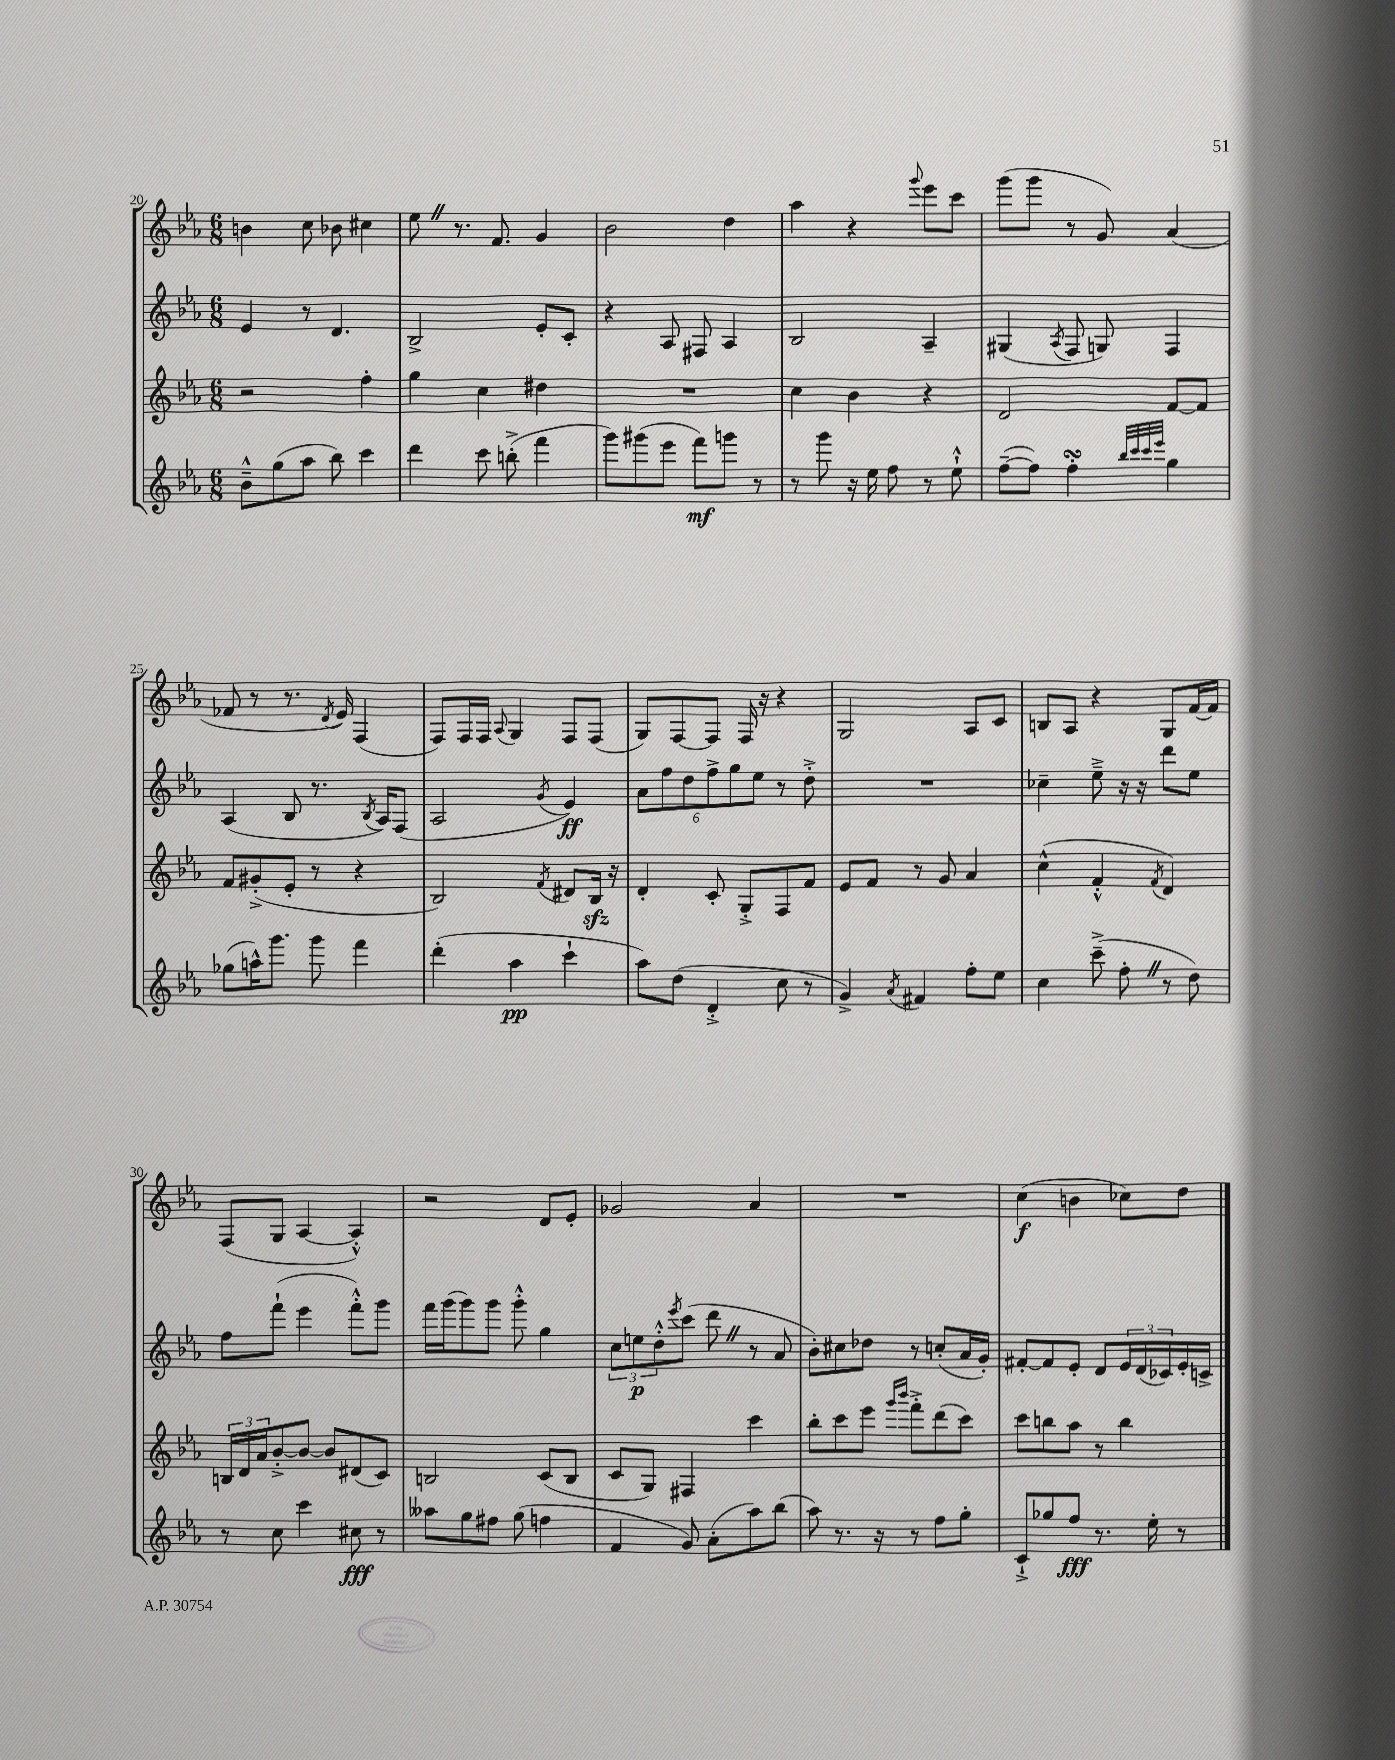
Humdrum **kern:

**kern	**kern	**kern	**kern
*staff4	*staff3	*staff2	*staff1
*clefG2	*clefG2	*clefG2	*clefG2
*k[b-e-a-]	*k[b-e-a-]	*k[b-e-a-]	*k[b-e-a-]
*M6/8	*M6/8	*M6/8	*M6/8
8b-~^^\L	2r	4e-/	4b\
(8gg\	.	.	.
8aa-\J	.	8r	8cc\
8bb-\)	.	4.d/	8b-\
4ccc\	4ff'\	.	4cc#\
=	=	=	=
4ddd\	4gg\	2B-^/	8ee-\
.	.	.	8.r
8ccc\	4cc\	.	.
.	.	.	8.f/
(8bb'^\	.	.	.
4fff\	4dd#\	8e-'/L	4g/
.	.	8c'/J	.
=	=	=	=
8ggg\L)	2.r	4r	2b-\
(8ggg#\	.	.	.
8eee-\J	.	8A-/	.
8fff\L)	.	8F#/	.
8ggg\J	.	4A-/	4dd\
8r	.	.	.
=	=	=	=
8r	4cc\	2B-/	4aa-\
8ggg\	.	.	.
16r	4b-\	.	4r
16ee-\	.	.	.
8ff\	.	.	.
.	.	.	8qqggg/
8r	4r	4A-~/	8eee-\L
8ee-`^^\	.	.	8ccc\J
=	=	=	=
([8ff~\L	2d/	(4G#/	(8ggg\L
8ff\]J)	.	.	8ggg\J
.	.	8qA-/	.
4ff'\	.	8F/	8r
.	.	8G/)	8g/)
32qqbb-/LLL	.	.	.
32qqccc/	.	.	.
32qqccc/	.	.	.
32qqeee-/JJJ	.	.	.
4gg\	[8f/L	4F/	(4a-/
.	8f/]J	.	.
=	=	=	=
(8gg-\L	8f/L	(4A-/	8f-/
16aa^^\K)	(8g#'^/	.	8r
8.ggg\J	.	.	.
.	8e-'/J	8B-/	8.r
8ggg\	8r	8.r	.
.	.	.	8qd/
.	.	.	16e-/)
4fff\	4r	.	(4F/
.	.	8qB-/	.
.	.	16A-/LK)	.
.	.	(8F/J	.
=	=	=	=
(4ddd'\	2B-/)	2A-/	8F/L)
.	.	.	16F/L
.	.	.	16F/JJ
.	.	.	8qqA-/
4aa-\	.	.	4G/
.	8qf/	8qg/	.
4ccc`\	8d#/L	4e-/)	8F/L
.	16B-/Jk	.	(8F/J
.	16r	.	.
=	=	=	=
8aa-\L)	4d'/	12a-\L	8G/L)
.	.	12ff\	.
(8dd\J	.	.	[8F/
.	.	12dd\	.
4d'^/	8c'/	12ff^\	8F/]J
.	.	12gg\	.
.	8G'^/L	.	16F/
.	.	12ee-\J	.
.	.	.	16r
8cc\	8F/	8r	4r
8r	8f/J	8dd'^\	.
=	=	=	=
4g^/)	8e-/L	2.r	2G/
.	8f/J	.	.
8qa-/	.	.	.
4f#/	8r	.	.
.	8g/	.	.
8ff'\L	4a-/	.	8A-/L
8ee-\J	.	.	8c/J
=	=	=	=
4cc\	(4cc^^\	4cc-~\	8B/L
.	.	.	8A-/J
(8ccc~^\	4f'^^/	8ee-~^\	4r
8ff'\	.	16r	.
.	.	16r	.
.	8qf/	.	.
8r	4d/)	8ddd\L	8G/L
8dd\)	.	8ee-\J	[16f/L
.	.	.	16f/]JJ
=	=	=	=
8r	24B/LL	8ff\L	(8F/L
.	24d/	.	.
.	24a-/J	.	.
8cc\	[8b-'^/	(8fff`\J	8G/J
4ccc\	8b-/_J	4eee-\	[4A-/
.	8b-/]L	.	.
8cc#\	(8d#/	8fff'^^\L)	4A-'^^/])
8r	8c/J)	8ggg\J	.
=	=	=	=
8aa--\L	2B/	16fff\LL	2r
.	.	(16ggg\J	.
8gg\	.	8ggg\)	.
8ff#\J	.	8ggg\J	.
(8gg\	.	8ggg'^^\	.
4ff\	(8c/L	4gg\	8d/L
.	8B/J	.	8e-'/J
=	=	=	=
4f/	8c/L	12cc\L	2g-/
.	.	12ee\	.
.	8G/J)	.	.
.	.	12dd'^^\	.
.	.	8qeee-/	.
8g/)	4F#/	(8ccc\J	.
(8a-'\L	.	8ddd\	.
8aa-\)	4ccc\	8r	4a-/
(8bb-\J	.	8a-/	.
=	=	=	=
8aa-\)	8bb-'\L	8b-'\L)	2.r
8.r	8ccc\	8cc#\	.
.	8eee-\J	8dd-\J	.
16r	.	.	.
.	16qqggg/LL	.	.
.	16qqbbb-/JJ	.	.
8r	8fff'^\L	8r	.
8ff\L	(8ddd\	(8cc'/L	.
8gg'\J	8ccc\J)	16a-/L	.
.	.	16g'/JJ)	.
=	=	=	=
8c`^/L	8ccc\L	[8f#'/L	(4cc\
8gg-/	8bb\	8f#/]	.
8ff/J	8aa-\J	8e-'/J	4b\
8.r	8r	8d/L	.
.	4bb\	24e-/L	8cc-\L)
.	.	(24d/	.
16ee-'\	.	.	.
.	.	24c-/)	.
8r	.	16e-'/	8dd\J
.	.	16c^/JJ	.
==	==	==	==
*-	*-	*-	*-
